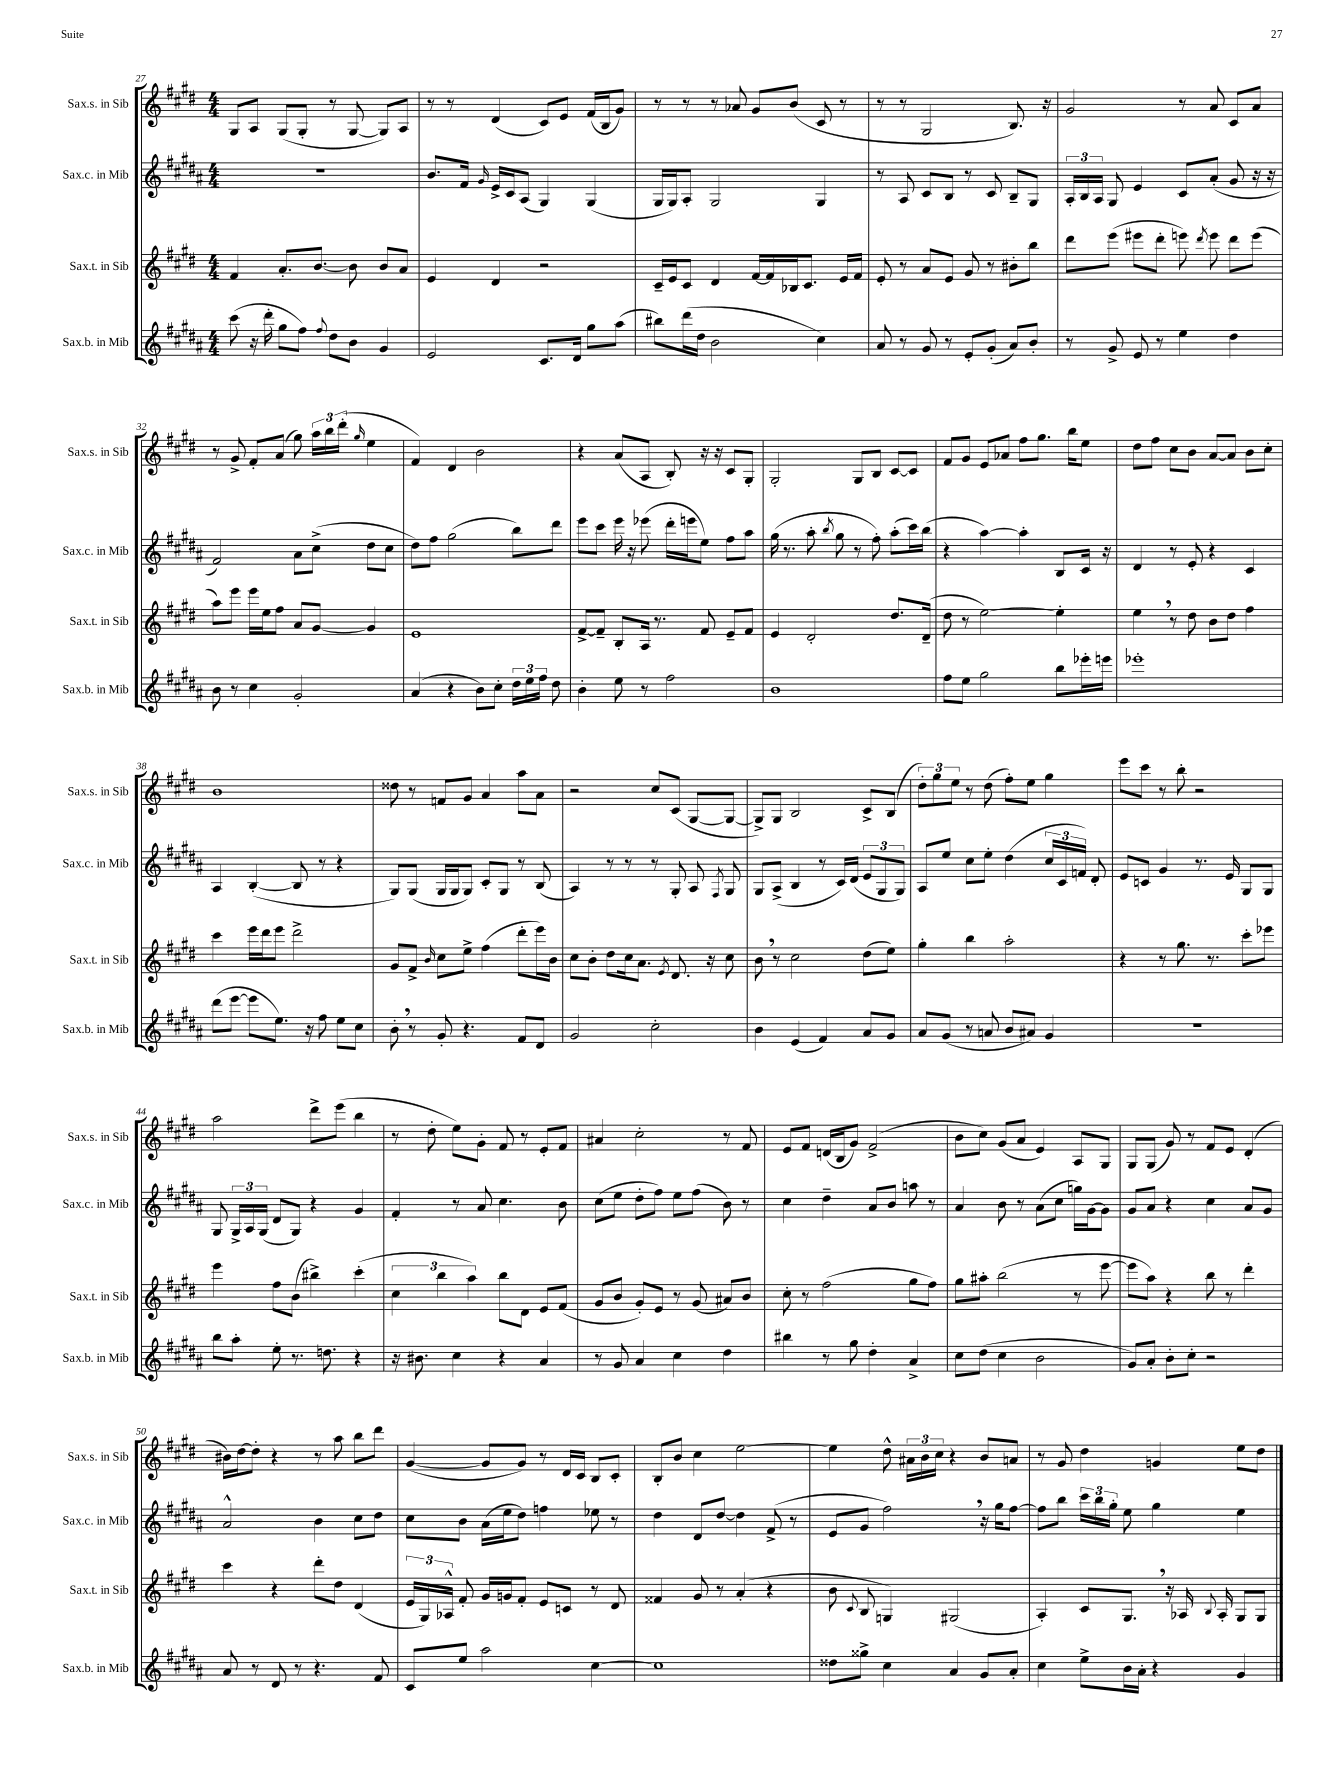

**kern	**kern	**kern	**kern
*staff4	*staff3	*staff2	*staff1
*clefG2	*clefG2	*clefG2	*clefG2
*k[f#c#g#d#a#]	*k[f#c#g#d#]	*k[f#c#g#d#a#]	*k[f#c#g#d#]
*M4/4	*M4/4	*M4/4	*M4/4
(8ccc#\	4f#/	1r	8G#/L
16r	.	.	8A/J
16ddd#'\	.	.	.
8gg#\L	8.a'/L	.	(8G#/L
8ff#\J)	.	.	8G#'/J
.	[8.b/J	.	.
8qqff#/	.	.	.
8dd#\L	.	.	8r
8b\J	8b\]	.	[8G#/
4g#/	8b/L	.	8G#/]L)
.	8a/J	.	8A/J
=	=	=	=
2e/	4e/	8.b/L	8r
.	.	.	8r
.	.	16f#/Jk	.
.	.	16qqg#/	.
.	4d#/	16e^/LL	(4d#/
.	.	16c#/J	.
.	.	(8A#/J	.
8.c#/L	2r	4G#/)	8c#/L)
.	.	.	8e/J
16d#/Jk	.	.	.
8gg#\L	.	(4G#/	(16f#/LL
.	.	.	16B/J
(8aa#\J	.	.	8g#/J)
=	=	=	=
8bb#\L)	16c#~/LL	16G#/LL	8r
.	16e/J	16G#/J)	.
(16ddd#\L	8c#/J	8A#'/J	8r
16dd#\JJ	.	.	.
2b\	4d#/	2G#/	8r
.	.	.	8a-/
.	[16f#/LL	.	8g#/L
.	16f#/]	.	.
.	16B-/J	.	(8b/J
.	8.c#/J	.	.
4cc#\)	.	4G#/	8c#/
.	16e/LL	.	8r
.	16f#/JJ	.	.
=	=	=	=
8a#/	8e'/	8r	8r
8r	8r	8A#/	8r
8g#/	8a/L	8c#/L	2G#/
8r	8e/J	8B/J	.
8e'/L	8g#/	8r	.
(8g#'/J	8r	8c#/	.
8a#/L)	8b#'\L	8B~/L	8.B/)
8b'/J	8bb\J	8G#/J	.
.	.	.	16r
=	=	=	=
8r	8ddd#\L	24A#'/LL	2g#/
.	.	24B/	.
.	.	24A#/JJ	.
8g#^/	(8eee\J	8G#/	.
8e/	8eee#\L	4e/	.
8r	8ddd#'\J	.	.
4ee\	8eee\)	8c#/L	8r
.	8qddd#/	.	.
.	8eee\	(8a#'/J	8a/
4dd#\	8ddd#\L	8g#/	8c#/L
.	(8eee\J	16r	8a/J
.	.	16r	.
=	=	=	=
8b\	8aa\L)	2f#/)	8r
8r	8eee\J	.	8g#^/
4cc#\	16eee\LL	.	8f#'/L
.	16ee\J	.	.
.	8ff#\J	.	(8a/J
2g#'/	8a/L	8a#\L	8gg#\)
.	[8g#/J	(8cc#^\J	24aa\LL
.	.	.	24bb\
.	.	.	(24ddd#'\JJ
.	.	.	16qqgg#/
.	4g#/]	8dd#\L	4ee\
.	.	8cc#\J	.
=	=	=	=
(4a#/	1e	8dd#\L)	4f#/)
.	.	8ff#\J	.
4r	.	(2gg#\	4d#/
8b\L)	.	.	2b\
8cc#'\J	.	.	.
24dd#\LL	.	8bb\L)	.
24ee\	.	.	.
24ff#\JJ	.	.	.
8dd#\	.	8ddd#\J	.
=	=	=	=
4b'\	[8f#^/L	8eee\L	4r
.	8f#~/]J	8ccc#\J	.
8ee\	8B'/L	16eee\	(8a/L
.	.	16r	.
8r	16A/Jk	(8eee-\	8A/J
.	8.r	.	.
2ff#\	.	16ddd#'\LL	8B'/)
.	.	16eee\J	.
.	8f#/	8ee\J)	16r
.	.	.	16r
.	8e~/L	8ff#\L	8c#/L
.	8f#/J	8aa#\J	8G#'/J
=	=	=	=
1b	4e/	(16gg#\	2G#'/
.	.	8.r	.
.	2d#'/	8aa#'\	.
.	.	8qbb/	.
.	.	8gg#\	.
.	.	8r	8G#/L
.	.	8ff#'\)	8B/J
.	8.dd#/L	(8aa#'\L	[8c#/L
.	.	16ccc#\L)	8c#/]J
.	(16d#~/Jk	(16bb\JJ	.
=	=	=	=
8ff#\L	8dd#\	4r	8f#/L
8ee\J	8r	.	8g#/J
2gg#\	[2ee\)	[4aa#\)	8e/L
.	.	.	8a-/J
.	.	4aa#'\]	8ff#\L
.	.	.	8.gg#\J
8bb\L	4ee'\]	8B/L	.
.	.	.	16bb\LK
16eee-'\L	.	16c#/Jk	8ee\J
16eee\JJ	.	16r	.
=	=	=	=
1eee-'	4ee\	4d#/	8dd#\L
.	.	.	8ff#\J
.	8r	8r	8cc#\L
.	8dd#\	8e'/	8b\J
.	8b\L	4r	[8a/L
.	8dd#\J	.	8a/]J
.	4ff#\	4c#/	8b\L
.	.	.	8cc#'\J
=	=	=	=
(8ddd#\L	4ccc#\	4A#/	1b
[8eee\J	.	.	.
8eee\]L	16eee\LL	([4B'/	.
.	16ddd#\J	.	.
8.ee\J)	8eee\J	.	.
.	2ddd#^\	8B/]	.
16r	.	.	.
8ff#\	.	8r	.
8ee\L	.	4r	.
8cc#\J	.	.	.
=	=	=	=
8b'\	8g#/L	8G#/L)	8dd##\
8r	8f#^/J	(8G#/J	8r
.	16qqb/	.	.
8g#'/	8cc#\L	16G#/LL	8f/L
.	.	16G#/J	.
4.r	8ee^\J	8G#/J)	8g#/J
.	(4ff#\	8c#'/L	4a/
.	.	8G#/J	.
8f#/L	8ddd#'\L	8r	8aa\L
8d#/J	16eee\L)	(8B/	8a\J
.	16b\JJ	.	.
=	=	=	=
2g#/	8cc#\L	4A#/)	2r
.	8b'\J	.	.
.	8dd#\L	8r	.
.	16cc#\k	8r	.
.	8.a\J	.	.
2cc#'\	.	8r	8cc#/L
.	8qe/	.	.
.	8.d#/	8G#'/	(8c#/J
.	.	8A#/	[8G#/L
.	16r	.	.
.	.	8qF#/	.
.	8cc#\	8G#/	8G#/_J
=	=	=	=
4b\	8b\	8G#/L	8G#^/]L)
.	8r	(8A#^/J	8G#/J
(4e/	2cc#\	4B/	2B/
4f#/)	.	8r	.
.	.	16c#/LL)	.
.	.	(16d#/JJ	.
8a#/L	(8dd#\L	12e/L	8c#^/L
.	.	12G#/	.
8g#/J	8ee\J)	.	(8B/J
.	.	12G#/J)	.
=	=	=	=
8a#/L	4gg#'\	8A#/L	12dd#'\L)
.	.	.	12gg#\
(8g#/J	.	8ee/J	.
.	.	.	12ee\J
8r	4bb\	8cc#\L	8r
8a/	.	8ee'\J	(8dd#\
8b/L	2aa'\	(4dd#\	8ff#'\L)
8a#/J)	.	.	8ee\J
4g#/	.	24cc#/LL	4gg#\
.	.	24c#/	.
.	.	24f/JJ)	.
.	.	8d#'/	.
=	=	=	=
1r	4r	8e/L	8eee\L
.	.	8c/J	8ccc#\J
.	8r	4g#/	8r
.	8.gg#\	.	8bb'\
.	.	8.r	2r
.	8.r	.	.
.	.	16e/	.
.	8ccc#'\L	8G#/L	.
.	8eee-\J	8G#/J	.
=	=	=	=
8bb\L	4eee\	8G#/	2aa\
8aa#'\J	.	24G#^/LL	.
.	.	24A#/	.
.	.	(24G#/JJ	.
8ee'\	8ff#\L	8d#/L	.
8.r	(8b\J	8G#/J)	.
.	4bb#^\)	4r	8ddd#^\L
8.dd\	.	.	.
.	.	.	(8eee\J
4r	(4ccc#'\	4g#/	4bb\
=	=	=	=
16r	6cc#\	4f#'/	8r
8.b#\	.	.	.
.	.	.	8dd#'\
.	6bb\	.	.
4cc#\	.	8r	8ee\L)
.	6aa\)	.	.
.	.	8a#/	8g#'\J
4r	8bb\L	4.cc#\	8f#/
.	8d#\J	.	8r
4a#/	8e/L	.	8e'/L
.	(8f#/J	8b\	8f#/J
=	=	=	=
8r	8g#/L	(8cc#\L	4a#/
8g#/	8b/J	8ee\J	.
4a#/	8g#'/L)	8dd#'\L	2cc#'\
.	8e/J	8ff#\J)	.
4cc#\	8r	8ee\L	.
.	(8g#/	(8ff#\J	.
4dd#\	8a#/L)	8b\)	8r
.	8b/J	8r	8f#/
=	=	=	=
4bb#\	8cc#'\	4cc#\	8e/L
.	8r	.	8f#/J
8r	(2ff#\	4dd#~\	(16d/LL
.	.	.	16B/J
8gg#\	.	.	8g#/J)
4dd#'\	.	8a#/L	(2f#^/
.	.	8b/J	.
4a#^/	8gg#\L	8aa\	.
.	8ff#\J)	8r	.
=	=	=	=
8cc#\L	8gg#\L	4a#/	8b\L
(8dd#\J	8aa#'\J	.	8cc#\J)
4cc#\	(2bb\	8b\	(8g#/L
.	.	8r	8a/J
2b\	.	(8a#\L	4e/)
.	.	8cc#\J	.
.	8r	16gg\LL)	8A/L
.	.	[16g#\J	.
.	[8eee\	8g#\]J	8G#/J
=	=	=	=
8g#/L)	8eee\]L	8g#/L	8G#/L
8a#'/J	8aa\J)	8a#/J	(8G#/J
8b'\L	4r	4r	8g#/)
8cc#'\J	.	.	8r
2r	8bb\	4cc#\	8f#/L
.	8r	.	8e/J
.	4ddd#'\	8a#/L	(4d#'/
.	.	8g#/J	.
=	=	=	=
8a#/	4ccc#\	2a#^^/	16b#\LL)
.	.	.	[16dd#\J
8r	.	.	8dd#'\]J
8d#/	4r	.	4r
8r	.	.	.
4.r	8ddd#'\L	4b\	8r
.	8dd#\J	.	8aa\
.	(4d#/	8cc#\L	8bb\L
8f#/	.	8dd#\J	8ddd#\J
=	=	=	=
8c#/L	24e/LL	8cc#\L	([4g#/
.	24G#/)	.	.
.	24A-^^/JJ	.	.
8ee/J	8f#'/	8b\J	.
2aa#\	16g#/LL	(16a#\LL	8g#/]L
.	16g/J	16ee\J	.
.	8f#'/J	8dd#\J)	8g#/J)
.	8e/L	4ff\	8r
.	8c/J	.	16d#/LL
.	.	.	16c#/JJ
[4cc#\	8r	8ee-\	8B/L
.	8d#/	8r	8c#'/J
=	=	=	=
1cc#]	4f##/	4dd#\	8B'/L
.	.	.	8b/J
.	8g#/	8d#/L	4cc#\
.	8r	[8dd#/J	.
.	(4a'/	4dd#\]	[2ee\
.	4r	(8f#^/	.
.	.	8r	.
=	=	=	=
8dd##\L	8b\	8e/L	4ee\]
.	8qqc#/	.	.
8gg##^\J	8B/	8g#/J	.
4cc#\	4G/)	2ff#\)	8dd#^^\
.	.	.	24a#\LL
.	.	.	24b\
.	.	.	24cc#\JJ
4a#/	(2G#/	.	4r
8g#/L	.	16r	8b/L
.	.	16gg#\LK	.
8a#'/J	.	[8ff#\J	8a/J
=	=	=	=
4cc#\	4A'/)	8ff#\]L	8r
.	.	8bb\J	8g#/
8ee^\L	8c#/L	24ccc#\LL	4dd#\
.	.	24bb\	.
.	.	24gg#'\JJ	.
16b\L	8.G#/J	8ee\	.
16a#'\JJ	.	.	.
4r	.	4gg#\	4g/
.	16r	.	.
.	16A-/	.	.
.	8qqB/	.	.
.	16A-'/	.	.
4g#/	8G#/L	4ee\	8ee\L
.	8G#/J	.	8dd#\J
==	==	==	==
*-	*-	*-	*-
